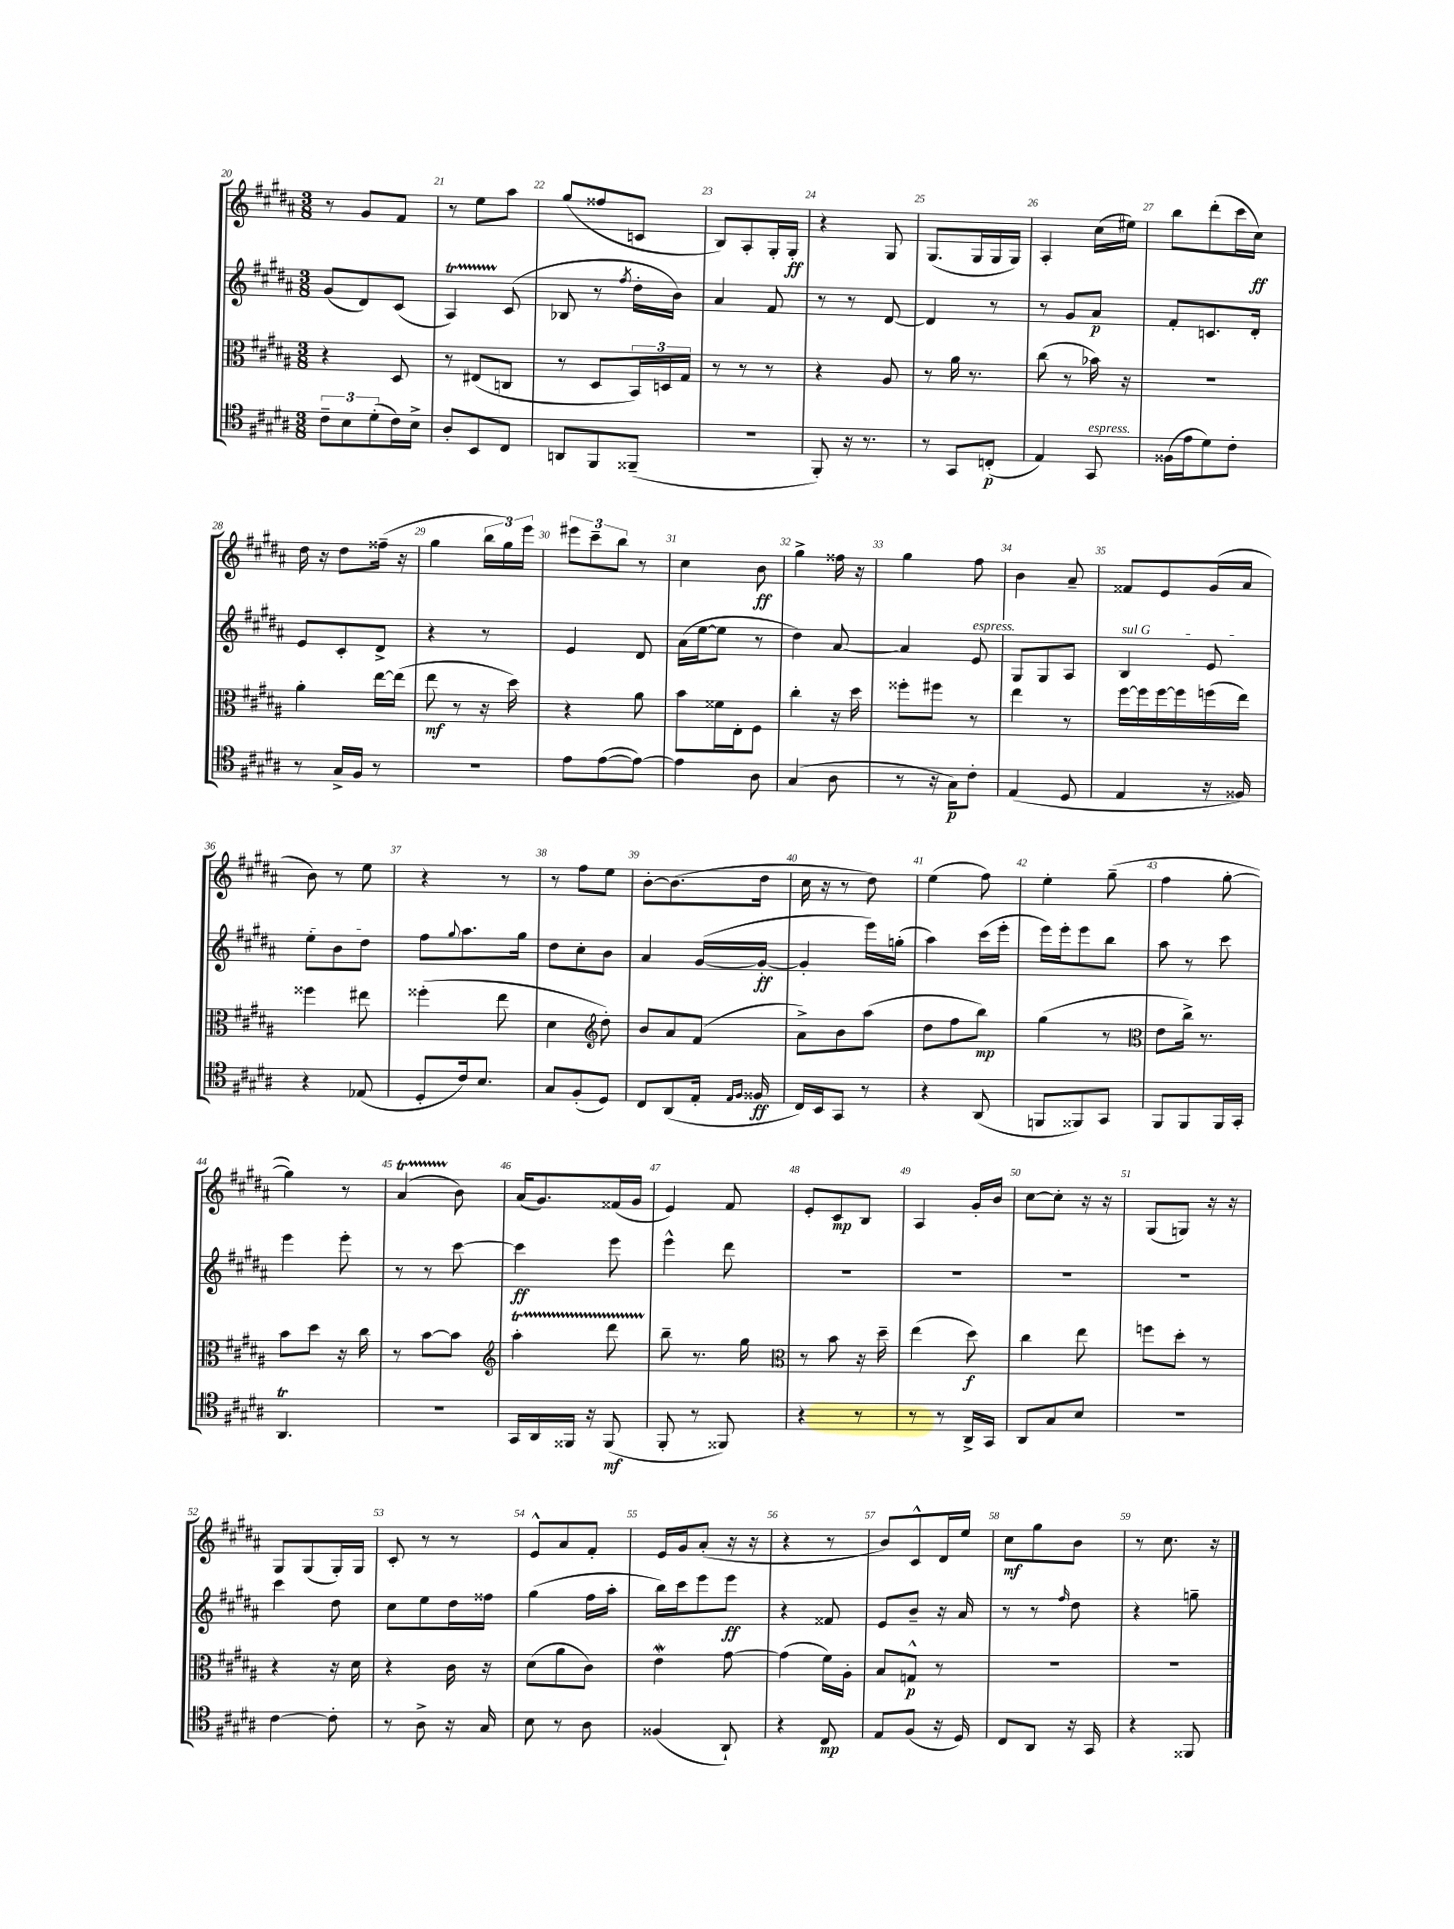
<<
\new StaffGroup <<
\new Staff = "s0" {
    \clef treble \key b \major \numericTimeSignature \time 3/8
    r8 gis'8 fis'8 |
    r8 e''8 ais''8 |
    gis''8( fisis''8 c'8 |
    b8) ais8-. gis16-. gis16-.\ff |
    r4 gis8 |
    gis8.( gis16 gis16 gis16) |
    ais4-. cis''16( eis''16) |
    b''8 dis'''8-.( cis'''16 cis''16\ff) |
    dis''16 r16 dis''8 fisis''16--( r16 |
    gis''4 \tuplet 3/2 { b''16 gis''16) e'''16 } |
    \tuplet 3/2 { eis'''8 cis'''8-- b''8 } r8 |
    cis''4 b'8\ff |
    gis''4-> fisis''16 r16 |
    gis''4 fis''8 |
    b'4 ais'8-- |
    fisis'8 e'8 gis'16( ais'16 |
    b'8) r8 e''8 |
    r4 r8 |
    r8 fis''8 e''8 |
    b'8~-. b'8.( dis''16 |
    cis''16 r16 r8 dis''8) |
    e''4( fis''8) |
    e''4-. gis''8--( |
    fis''4 gis''8~-. |
    gis''4) r8 |
    ais'4\startTrillSpan( b'8\stopTrillSpan) |
    ais'16( gis'8.) fisis'16( gis'16 |
    e'4) fis'8 |
    e'8-. cis'8\mp b8 |
    ais4 gis'16-. b'16 |
    cis''8~ cis''8-. r16 r16 |
    gis8( g8) r16 r16 |
    gis8 gis8( gis16-.) gis16 |
    cis'8-. r8 r8 |
    e'8-^ ais'8 fis'8-. |
    e'16 gis'16 ais'8-.( r16 r16 |
    r4 r8 |
    b'8) cis'8-^ dis'16 e''16 |
    cis''8\mf gis''8 b'8 |
    r8 cis''8. r16 \bar "|." |
}
\new Staff = "s1" {
    \clef treble \key b \major \numericTimeSignature \time 3/8
    gis'8( dis'8) cis'8( |
    ais4\startTrillSpan) cis'8\stopTrillSpan( |
    bes8 r8 \acciaccatura { fis''8 } dis''16-. b'16) |
    ais'4 fis'8 |
    r8 r8 dis'8~ |
    dis'4 r8 |
    r8 gis'8 ais'8\p |
    fis'8-. c'8. dis'16-. |
    e'8 cis'8-. dis'8-> |
    r4 r8 |
    e'4 dis'8 |
    ais'16( e''16~ e''8 r8 |
    dis''4) ais'8~ |
    ais'4 e'8^\markup { \italic "espress." } |
    gis8 gis8 ais8 |
    \once \override TextSpanner.bound-details.left.text = \markup { \italic "sul G" } b4\startTextSpan e'8 |
    e''8-. b'8 dis''8\stopTextSpan |
    fis''8 \appoggiatura { gis''8 } ais''8. gis''16 |
    dis''8 cis''8-. b'8 |
    ais'4 gis'16~( gis'16~-.\ff |
    gis'4-. e'''16) g''16-.( |
    ais''4) cis'''16( e'''16-. |
    e'''16) e'''16-. e'''8 b''8 |
    ais''8 r8 cis'''8 |
    e'''4 e'''8-. |
    r8 r8 cis'''8~ |
    cis'''4\ff e'''8 |
    e'''4-^ dis'''8 |
    R4. |
    R4. |
    R4. |
    R4. |
    cis'''4 dis''8 |
    cis''8 e''8 dis''16 fisis''16 |
    gis''4( fis''16 ais''16-. |
    b''16) cis'''16 e'''8 e'''8\ff |
    r4 fisis'8 |
    e'8 b'8-- r16 ais'16 |
    r8 r8 \grace { fis''16 } dis''8 |
    r4 g''8-- \bar "|." |
}
\new Staff = "s2" {
    \clef alto \key b \major \numericTimeSignature \time 3/8
    r4 dis8 |
    r8 eis8( c8 |
    r8 dis8 \tuplet 3/2 { b,16) d16 gis16 } |
    r8 r8 r8 |
    r4 ais8 |
    r8 ais'16 r8. |
    cis''8( r8 bes'16) r16 |
    R4. |
    ais'4-. e''16~ e''16( |
    e''8\mf r8 r16 dis''16) |
    r4 ais'8 |
    b'8 fisis'16 e16-. fis8 |
    cis''4-. r16 dis''16 |
    fisis''8-. fis''8 r8 |
    e''4 r8 |
    fis''16~ fis''16 fis''16~ fis''16 f''16( e''16) |
    fisis''4 eis''8 |
    fisis''4-.( e''8 |
    dis'4 \clef treble dis''8-.) |
    b'8 ais'8 fis'8( |
    ais'8->) b'8 ais''8( |
    dis''8 fis''8 b''8\mp) |
    gis''4( r8 |
    \clef alto e'8 cis''16->) r8. |
    b'8 dis''8 r16 cis''16 |
    r8 b'8~ b'8 |
    \clef treble ais''4-.\startTrillSpan dis'''8 |
    b''8--\stopTrillSpan r8. gis''16 |
    \clef alto r8 b'8 r16 dis''16-- |
    e''4( dis''8\f) |
    cis''4 e''8 |
    f''8 dis''8-. r8 |
    r4 r16 dis'16 |
    r4 cis'16 r16 |
    dis'8( ais'8 cis'8) |
    e'4\mordent gis'8~ |
    gis'4( fis'16) ais16-. |
    b8 g8-^\p r8 |
    R4. |
    R4. \bar "|." |
}
\new Staff = "s3" {
    \clef tenor \key b \major \numericTimeSignature \time 3/8
    \tuplet 3/2 { cis'8-- b8 dis'8-.( } cis'16) b16-> |
    ais8-. b,8 cis8 |
    a,8 fis,8 fisis,8--( |
    r4. |
    fis,8-.) r16 r8. |
    r8 gis,8 c8-.\p( |
    e4) gis,8^\markup { \italic "espress." } |
    fisis16( e'16 dis'8) cis'8-. |
    r8 gis16-> fis16 r8 |
    R4. |
    e'8 e'8~( e'8~) |
    e'4 ais8 |
    gis4( ais8 |
    r8 r16 gis16\p) cis'8-. |
    e4( dis8 |
    e4 r16 fisis16) |
    r4 ees8( |
    dis8-. cis'16) b8. |
    gis8 fis8-.( dis8) |
    cis8 ais,8( e16-. \grace { e16 fis16 } fisis16\ff |
    cis16) b,16 gis,8 r8 |
    r4 ais,8( |
    f,8 fisis,8) gis,8 |
    fis,8 fis,8 fis,16 gis,16-. |
    ais,4.\trill |
    R4. |
    gis,16 ais,16 fisis,16 r16 fisis,8\mf( |
    fis,8-. r8 fisis,8) |
    r4 r8 |
    r8 r8 ais,16-> gis,16 |
    ais,8 gis8 b8 |
    R4. |
    cis'4~ cis'8-. |
    r8 ais8-> r16 gis16 |
    b8 r8 ais8 |
    fisis4( ais,8-!) |
    r4 cis8\mp |
    e8 fis8( r16 dis16) |
    cis8 ais,8 r16 gis,16 |
    r4 fisis,8 \bar "|." |
}
>>
>>
\layout { \context { \Score currentBarNumber = #20 \override BarNumber.break-visibility = ##(#f #t #t) barNumberVisibility = #all-bar-numbers-visible } }
